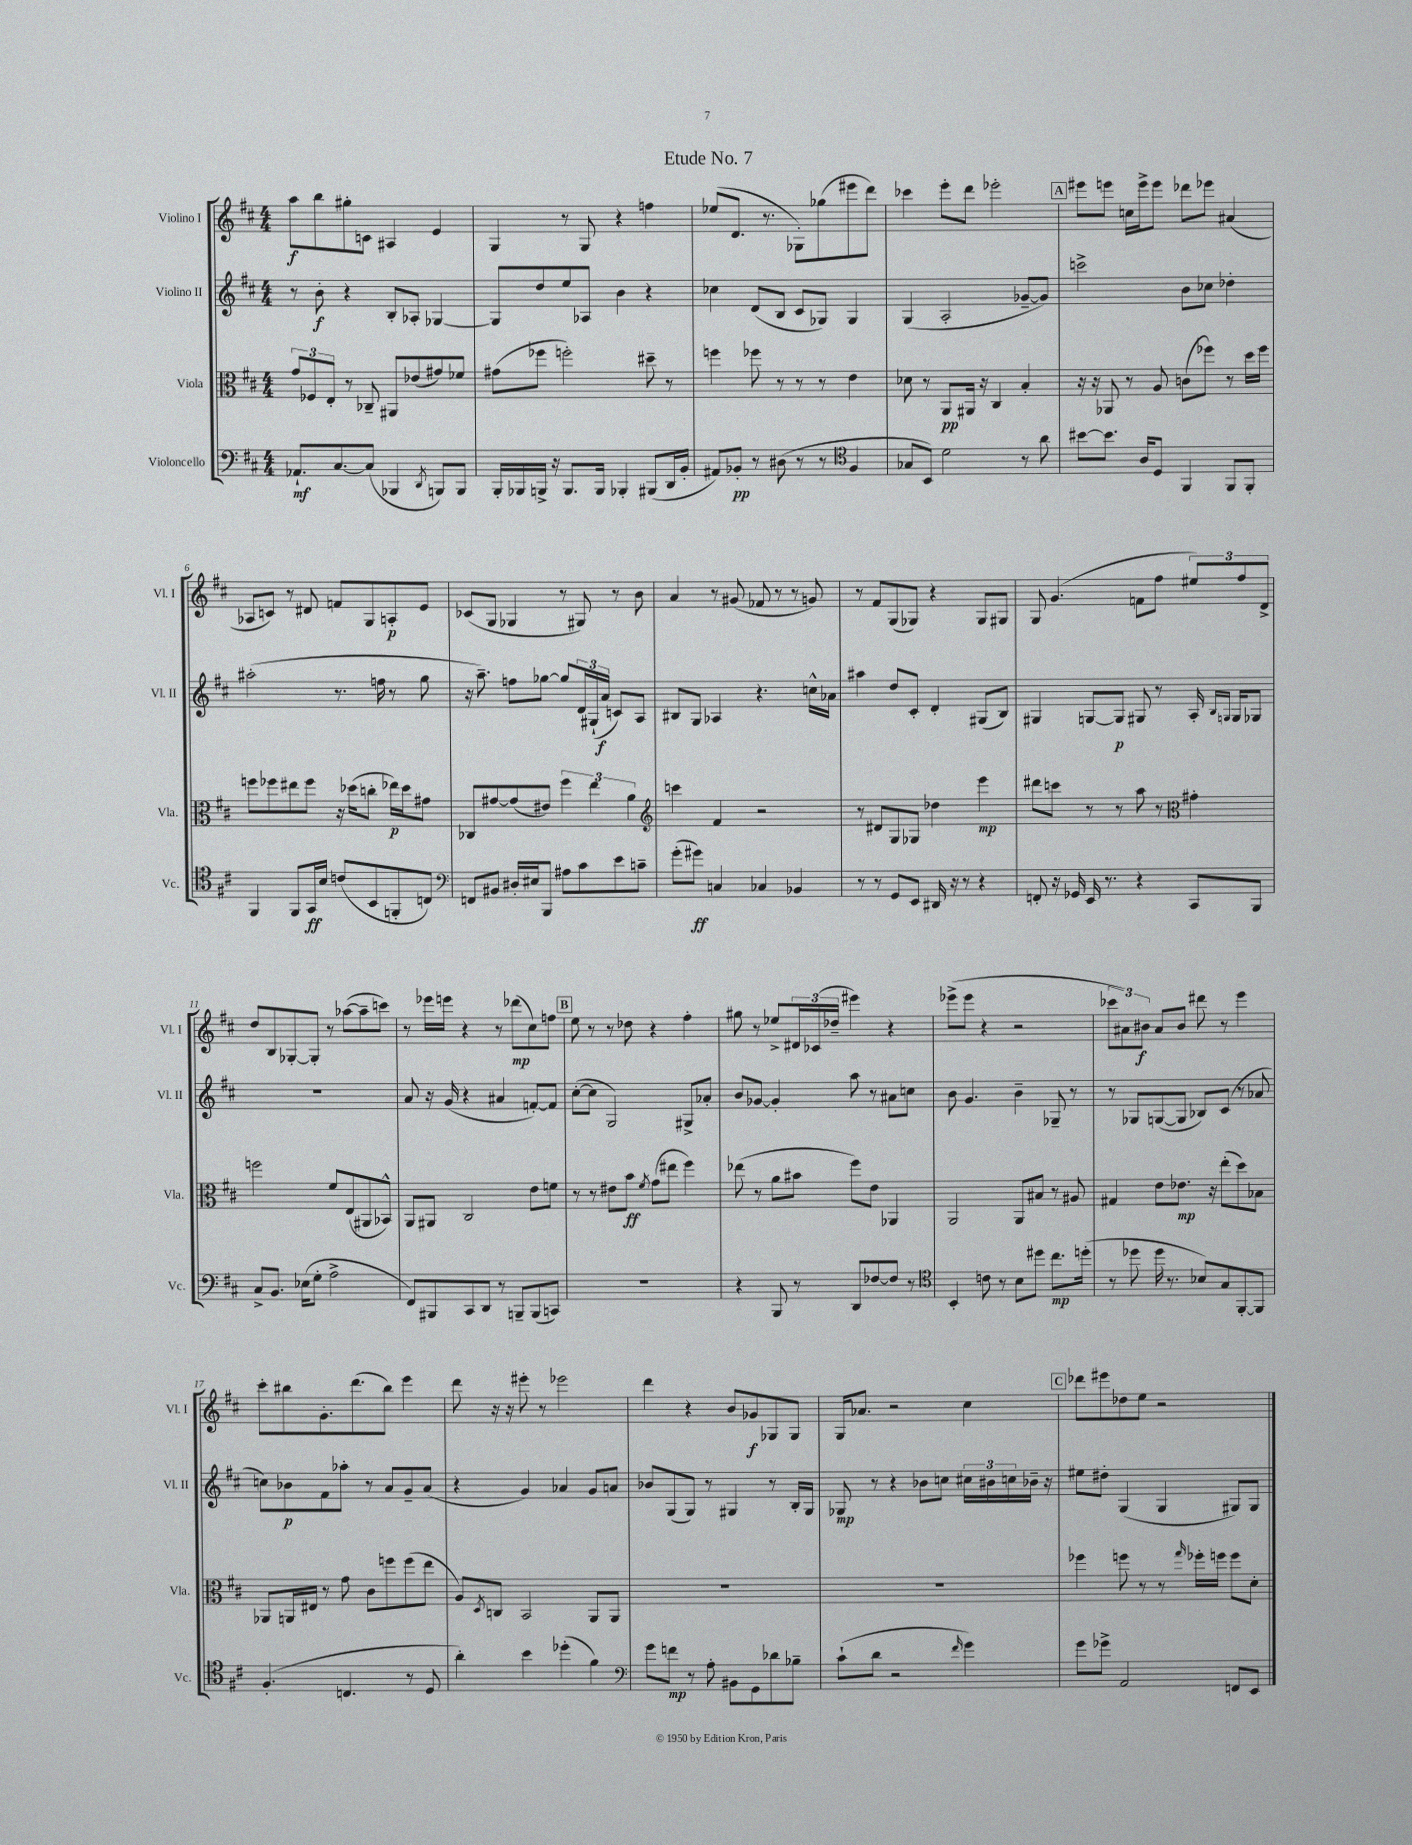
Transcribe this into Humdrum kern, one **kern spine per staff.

**kern	**kern	**kern	**kern
*staff4	*staff3	*staff2	*staff1
*clefF4	*clefC3	*clefG2	*clefG2
*k[f#c#]	*k[f#c#]	*k[f#c#]	*k[f#c#]
*M4/4	*M4/4	*M4/4	*M4/4
8.AA-`/L	12g/L	8r	8aa\L
.	12F-/	.	.
.	.	8b'\	8bb\
.	12E'/J	.	.
[8.C#/	.	.	.
.	8r	4r	8gg#'\
(8C#/]J	8C-~/	.	8c\J
4BBB-/	8AA#/L	8B'/L	4A#/
.	(8e-/	8A-'/J	.
8qDD/	.	.	.
8BBB/L)	8g#/)	[4G-/	4e/
8BBB/J	8f-/J	.	.
=	=	=	=
16BBB'/LL	(8g#\L	8G-/]L	4G/
16BBB-/	.	.	.
16BBB^/JJ	8ff-\J	8dd/	.
16r	.	.	.
8.BBB/L	2ff'\)	8ee/	8r
.	.	8A-/J	8G/
16BBB/Jk	.	.	.
4BBB-'/	.	4b\	4r
(8BBB#/L	8dd#~\	4r	4ff\
16DD/L	8r	.	.
16BB'/JJ	.	.	.
=	=	=	=
8AA#/L)	4ff\	4cc-\	(8ee-/L
8BB-'/J	.	.	8.d/J
8r	8ff-\	(8d/L	.
.	.	.	8.r
(8D#\	8r	8B/J	.
8r	8r	8c#/L	8G-'\L)
8r	8r	8G-/J)	(8gg-\
*clefC4	*	*	*
4F#/	4e\	4G-/	8eee#\
.	.	.	8ddd\J)
=	=	=	=
8G-/L	8d-\	(4G/	4ccc-\
8BB/J)	8r	.	.
2d\	8AA/L	2A'/	8eee'\L
.	16AA#/Jk	.	8ddd\J
.	16r	.	.
.	4C#/	.	2eee-'\
8r	4B'/	[8g-~/L	.
8a\	.	8g-/]J)	.
=	=	=	=
[8b#\L	16r	2ccc^\	8eee#\L
.	16r	.	.
8.b#\]J	8AA-/	.	8eee\J
.	8r	.	16cc\LL
16A/LK	.	.	16eee^\J
8D/J	8A/	.	8eee\J
4FF#/	(8c\L	8b\L	8ddd-\L
.	8ff-\J)	8cc-\J	8eee-\J
8FF#/L	8r	4dd-'\	(4a#/
8FF#'/J	16dd\LL	.	.
.	16ff-\JJ	.	.
=	=	=	=
4FF#/	8ff\L	(2aa#'\	8A-/L
.	8ff-\	.	8c/J)
8FF#/L	8ee#\	.	8r
16GG/L	8ff-\J	.	8d#/
16B/JJ	.	.	.
(8c/L	16r	8.r	8f/L
.	(16dd-\LK	.	.
8BB/	8cc'\J	.	8G/
.	.	16ff\	.
8FF'/	16ee-\LL)	8r	8A'/
.	16dd-\J	.	.
8C/J)	8g#\J	8gg\	8e/J
=	=	=	=
*clefF4	*	*	*
8FF/L	8C-/L	16r	(8c-/L
.	.	8.aa~\)	.
8BB#/J	[8g#/	.	8G/J
16D#'/LL	(8g#/]	8ff\L	4G-/
16E#/J	.	.	.
8BBB/J	8e#/J)	[8gg-\J	.
8A#\L	6ff#\	8gg-/]L	8r
8c#\	.	24d/L	8G#/)
.	6ee\	(24G#`/	.
.	.	24a/JJ	.
8e\	.	8c/L)	8r
.	6a\	.	.
8c~\J	.	8A/J	8b\
=	=	=	=
*	*clefG2	*	*
(8g'\L	4ccc\	8B#/L	4a/
8g#\J)	.	8G/J	.
4C/	4f#/	4A-/	8r
.	.	.	(8g#/
4C-/	2r	4.r	8f-/
.	.	.	8r
4BB-/	.	.	8r
.	.	16cc^^\LL	8g/)
.	.	16a-\JJ	.
=	=	=	=
8r	8r	4aa#\	8r
8r	8d#/L	.	8f#/L
8GG/L	8G/	8dd/L	(8G/
8EE/J	8G-/J	8c#'/J	8G-/J)
16DD#/	4dd-\	4d'/	4r
16r	.	.	.
8r	.	.	.
4r	4eee\	(8G#/L	8G-/L
.	.	8B/J)	8G#/J
=	=	=	=
8FF'/	8ddd#\L	4G#/	8G/
16r	8ccc\J	.	(4.g/
16GG-/	.	.	.
16EE/	8r	[8G/L	.
8.r	.	.	.
.	8r	8G/]J	.
4r	8aa\	8G#/	8f\L
.	8r	8r	8ff#\J
*	*clefC3	*	*
8CC#/L	4g#'\	16A'/	12ee#/L)
.	.	16qqB/LL	.
.	.	16qqG/JJ	.
.	.	16G/LK	.
.	.	.	12ff#/
8BBB/J	.	8G-/J	.
.	.	.	12d^/J
=	=	=	=
8C#^/L	2ff\	1r	8dd/L
8.BB/J	.	.	8B/
.	.	.	[8G-'/
(16E-\LK	.	.	.
8G'\J	.	.	8G-'/]J
2A^\	8f#/L	.	8r
.	(8E/	.	([8aa-\L
.	8AA#/	.	8aa-~\]
.	8BB-^^/J)	.	8ccc\J)
=	=	=	=
8FF#/L)	8AA/L	8a/	8r
8BBB#/	8AA#/J	16r	16eee-\LL
.	.	(16g/	16eee\JJ
8CC#/	2C#/	4r	4r
8DD/J	.	.	.
8r	.	4a#/	8r
8BBB~/L	.	.	(8ddd-\L
(8BBB/	8e\L	[8f'/L)	8cc#\)
8CC/J)	8f\J	8f/]J	8ff\J
=	=	=	=
1r	8r	([8cc#'\L	8ee\
.	8r	8cc#\]J	8r
.	8e#\L	2G/)	8r
.	8b\J	.	8dd-\
.	8qf#/	.	.
.	(8g\L	.	4r
.	8ee#\J	.	.
.	4ff#\)	8G#^/L	4ff#'\
.	.	8a-'/J	.
=	=	=	=
4r	(8ee-\	8b/L	8gg#\
.	8r	[8g-/J	8r
8BBB/	8a\L	4g-'/]	8ee-^/L
8r	8b#\J	.	24d#/L
.	.	.	(24c-/
.	.	.	24dd-~/JJ
8DD/L	8ff#\L)	8aa\	4eee#\)
[8F-/	8e\J	8r	.
8F-/]J	4AA-/	8a#\L	4r
8r	.	8cc\J	.
=	=	=	=
*clefC4	*	*	*
4BB'/	2AA/	8b\	(8eee-^\L
.	.	4.g/	8eee-\J
8c\	.	.	4r
8r	.	.	.
8B\L	8AA/L	4b~\	2r
8dd#\J	8B#/J	.	.
8.cc#\L	8r	8G-~/	.
.	8A#/	8r	.
(16dd'\Jk	.	.	.
=	=	=	=
8r	4G#/	8r	12ccc-\L
.	.	.	12a#\)
8dd-\	.	8G-/L	.
.	.	.	12b#\J
16dd-\	8e\L	([8G/	8a#/L
8.r	.	.	.
.	8.e-\J	8G/]J	8b#/J
8B-/L)	.	8B-/L)	8ddd#\
.	16r	.	.
8G/	(8ee'\L	(8c#/J	8r
[8FF#'/	8dd\)	8r	4eee\
8FF#/]J	8B-\J	8a-/	.
=	=	=	=
(4.F#'/	8AA-/L	8cc\L)	8ccc#'\L
.	16AA/L	8b-\	8bb#\
.	16E#/JJ	.	.
.	8r	8f#\	8.g'\
4.C/	8g\	8aa-'\J	.
.	.	.	(8.ddd\
.	8c#\L	8r	.
.	8ff\	8a/L	8bb#\J)
8r	(8ff\	8g~/	4eee\
8D/	8ee\J	(8a/J	.
=	=	=	=
4a'\)	8A/L)	4r	8ddd\
.	8qD/	.	.
.	8C/J	.	16r
.	.	.	16r
4b\	2BB/	4g/)	8eee#'\
.	.	.	8r
(4dd-'\	.	4a-/	2eee-\
4f#\)	8AA/L	8g/L	.
.	8AA/J	8a/J	.
=	=	=	=
*clefF4	*	*	*
8g\L	1r	8b-/L	4ddd\
8f\J	.	(8G/	.
8r	.	8G/J)	4r
8A'\	.	8r	.
8BB#\L	.	4G#/	8b/L
8GG\	.	.	8g-/
8d-\	.	8r	8G-/
8B-~\J	.	16B'/LL	8G-/J
.	.	16G#/JJ	.
=	=	=	=
(8c#`\L	1r	8G-/	16G/LK
.	.	.	8.a-/J
8d\J	.	8r	.
2r	.	4r	2r
.	.	8b-\L	.
.	.	8cc\J	.
16qqf#/	.	.	.
4g\)	.	24cc#\LL	4cc#\
.	.	24b#\	.
.	.	24cc\	.
.	.	16b-~\JJ	.
.	.	16r	.
=	=	=	=
8g\L	4ff-\	8ee#\L	8ddd-\L
8g-^\J	.	8dd#'\J	8eee#\
2AA/	8ff\	(4G/	8dd-\
.	8r	.	8ee\J
.	8r	4G/	2r
.	16qqgg/	.	.
.	16ff-'\LL	.	.
.	16ff\JJ	.	.
8FF/L	8ff\L	8G#/L)	.
8EE/J	8d'\J	8G#/J	.
==	==	==	==
*-	*-	*-	*-
